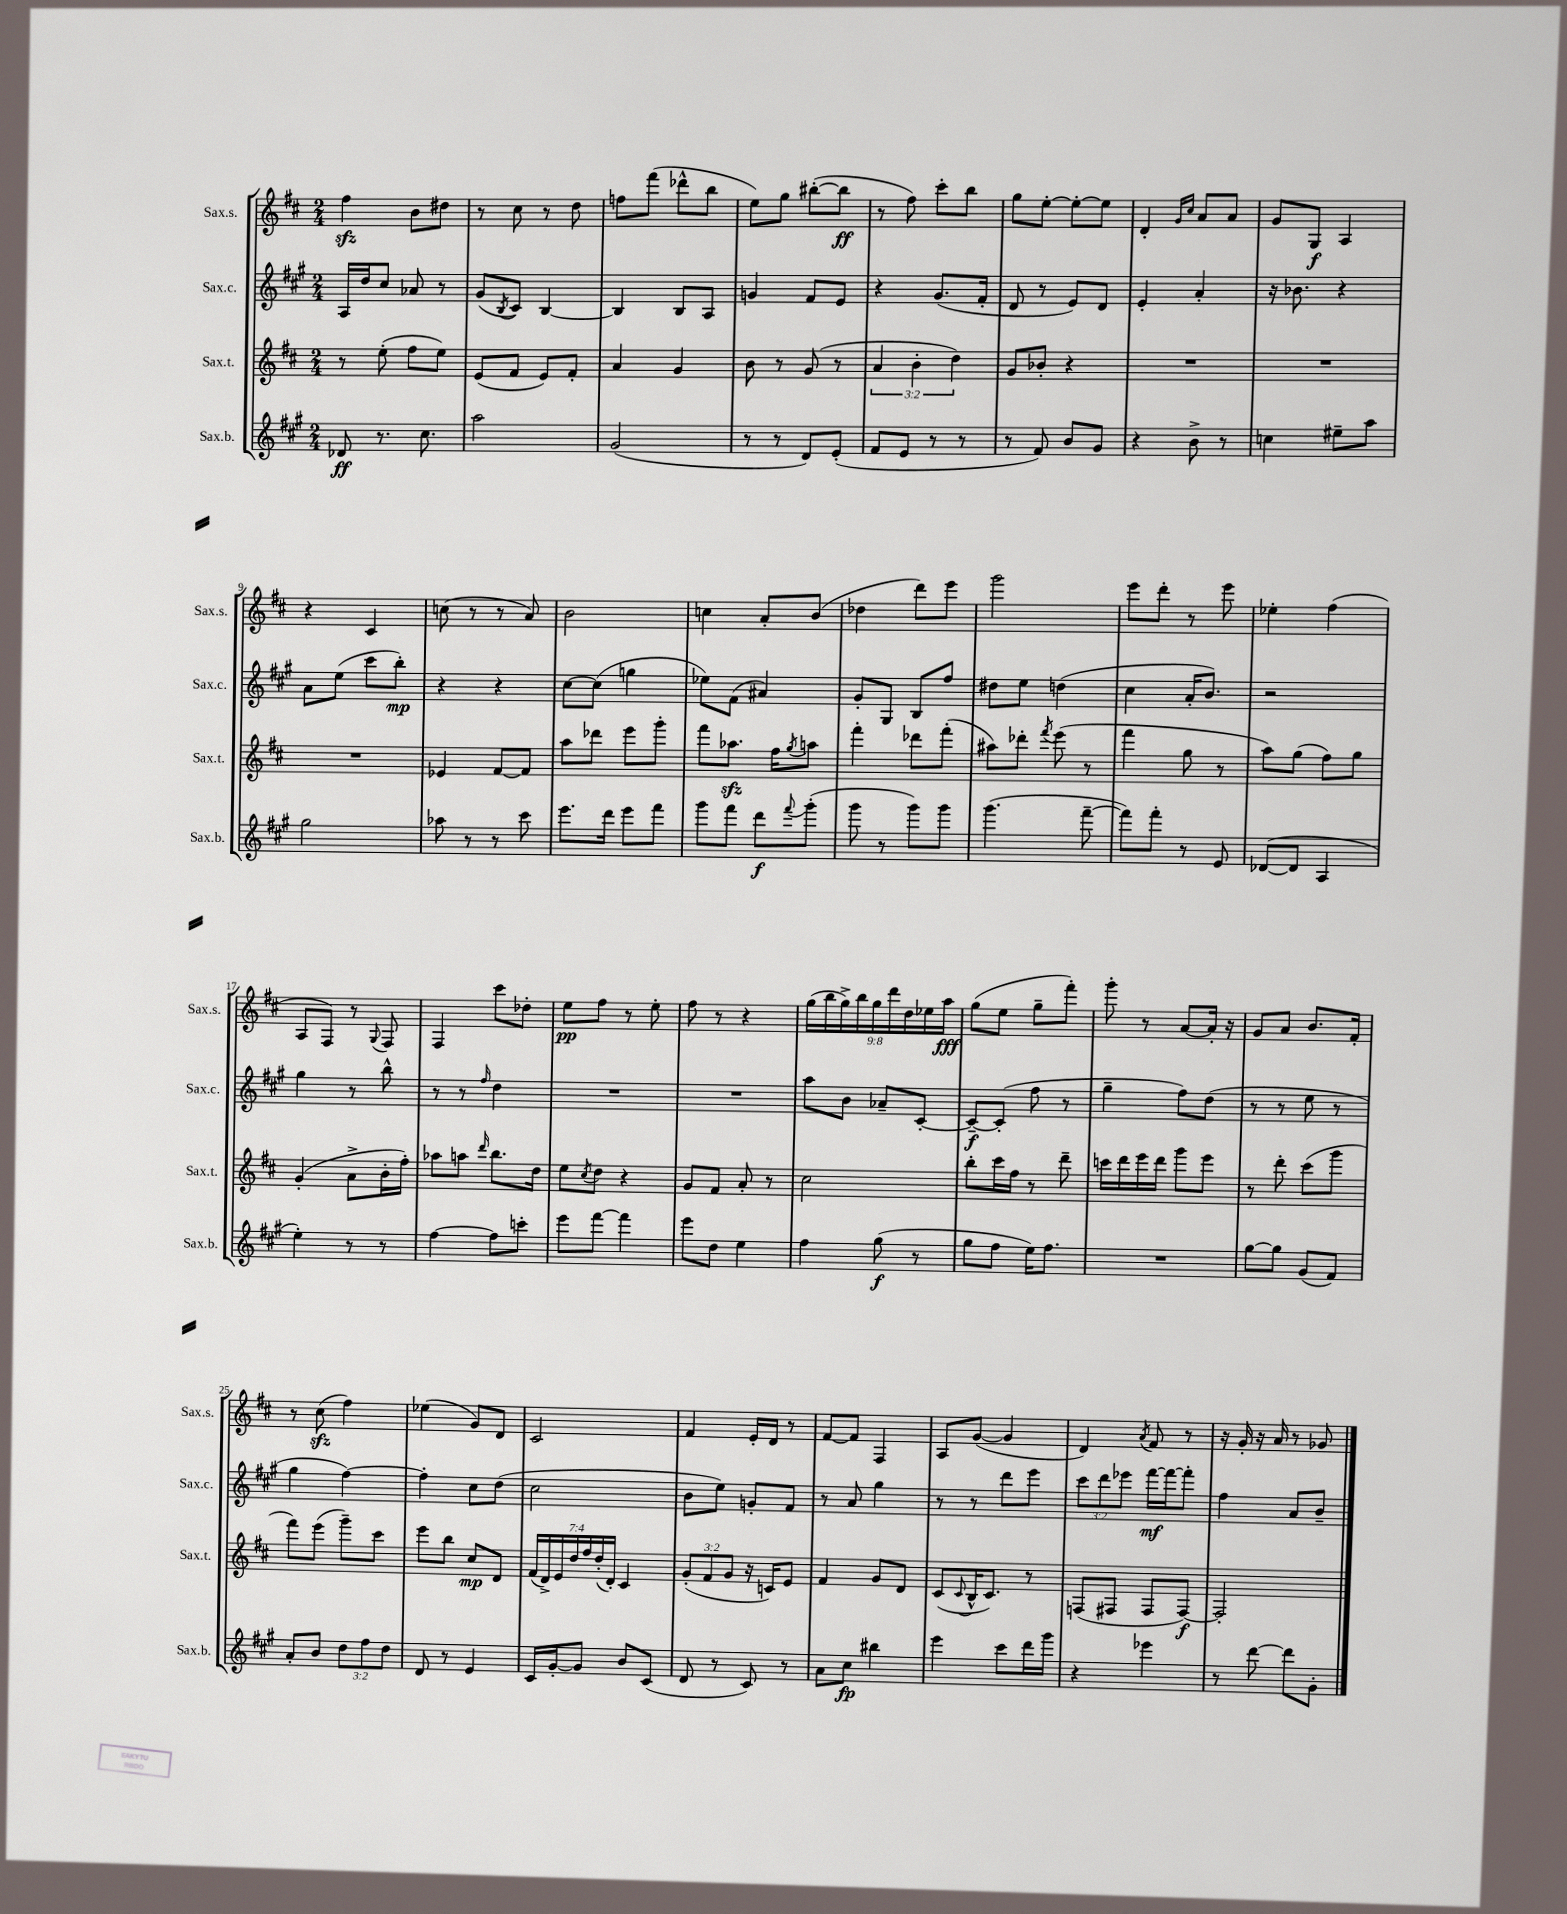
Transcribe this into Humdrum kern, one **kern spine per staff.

**kern	**kern	**kern	**kern
*staff4	*staff3	*staff2	*staff1
*clefG2	*clefG2	*clefG2	*clefG2
*k[f#c#g#]	*k[f#c#]	*k[f#c#g#]	*k[f#c#]
*M2/4	*M2/4	*M2/4	*M2/4
8d-	8r	16A	4ff#
.	.	16dd	.
8.r	(8ee'	8cc#	.
.	8ff#	8a-	8b
8.cc#	.	.	.
.	8ee)	8r	8dd#
=	=	=	=
2aa	(8e	(8g#	8r
.	.	8qB	.
.	8f#	8c#)	8cc#
.	8e)	[4B	8r
.	8f#'	.	8dd
=	=	=	=
(2g#	4a	4B]	8ff
.	.	.	(8fff#
.	4g	8B	8ddd-^^
.	.	8A	8bb
=	=	=	=
8r	8b	4g	8ee)
8r	8r	.	8gg
8d)	(8g	8f#	([8bb#'
(8e'	8r	8e	8bb#]
=	=	=	=
8f#	6a	4r	8r
8e	.	.	8ff#)
.	6b'	.	.
8r	.	(8.g#	8ccc#'
.	6dd)	.	.
8r	.	.	8bb
.	.	16f#'	.
=	=	=	=
8r	8g	8d	8gg
8f#)	8b-'	8r	[8ee'
8b	4r	8e)	8ee'_
8g#	.	8d	8ee]
=	=	=	=
4r	2r	4e'	4d'
.	.	.	16qqg
.	.	.	16qqcc#
8b^	.	4a'	8a
8r	.	.	8a
=	=	=	=
4cc	2r	16r	8g
.	.	8.b-	.
.	.	.	8G
8ee#~	.	4r	4A
8aa	.	.	.
=	=	=	=
2gg#	2r	8a	4r
.	.	(8ee	.
.	.	8ccc#	4c#
.	.	8bb')	.
=	=	=	=
8aa-	4e-	4r	(8cc
8r	.	.	8r
8r	[8f#	4r	8r
8ccc#	8f#]	.	8a)
=	=	=	=
8.eee	8aa	[8cc#	2b
.	8ddd-	(8cc#]	.
16ddd	.	.	.
8eee	8eee	4gg	.
8fff#	8ggg'	.	.
=	=	=	=
8ggg#	8fff#	8ee-)	4cc
8fff#	8.aa-	(8f#	.
8ddd	.	4a#)	8a'
.	16ff#	.	.
8qqfff#	8qgg	.	.
(8ggg#'	8aa	.	(8b
=	=	=	=
8ggg#	4fff#'	8g#'	4dd-
8r	.	8G#	.
8ggg#)	8ddd-	8B	8ddd)
8ggg#	(8fff#'	8ff#	8eee
=	=	=	=
(4.ggg#	8aa#)	8dd#	2ggg
.	8ddd-'	8ee	.
.	8qfff#	.	.
.	(8eee	(4dd	.
[8fff#~	8r	.	.
=	=	=	=
8fff#])	4fff#	4cc#	8eee
8fff#'	.	.	8ddd'
8r	8gg	16a'	8r
.	.	8.b)	.
8e	8r	.	8eee
=	=	=	=
([8d-	8aa)	2r	4ee-'
8d-]	(8gg	.	.
4A	8ff#)	.	(4ff#
.	8gg	.	.
=	=	=	=
4ee')	(4g'	4gg#	8A
.	.	.	8F#)
8r	8a^	8r	8r
.	.	.	8qqG
8r	16b'	8bb^^	8F#
.	16ff#')	.	.
=	=	=	=
[4ff#	8aa-	8r	4F#
.	8aa	8r	.
.	16qqddd	16qqff#	.
8ff#]	8.bb	4dd	8ccc#
8ccc'	.	.	8dd-'
.	16dd	.	.
=	=	=	=
8eee	8ee	2r	8ee
.	8qcc#	.	.
[8fff#	8dd	.	8ff#
4fff#]	4r	.	8r
.	.	.	8ee'
=	=	=	=
8eee	8g	2r	8ff#
8dd	8f#	.	8r
4ee	8a'	.	4r
.	8r	.	.
=	=	=	=
4ff#	2cc#	8aa	(18gg
.	.	.	18bb
.	.	.	18gg^)
.	.	8b	.
.	.	.	18bb
.	.	.	18gg
(8gg#	.	8a-~	.
.	.	.	18ddd
.	.	.	18dd
8r	.	[8c#'	.
.	.	.	18ee-
.	.	.	18aa
=	=	=	=
8gg#	8bb'	8c#~_	(8gg
8ff#	16ccc#	(8c#']	8ee
.	16ff#	.	.
16ee)	8r	8ff#	8gg~
8.ff#	.	.	.
.	8ddd~	8r	8fff#')
=	=	=	=
2r	16ccc	4gg#~	8ggg'
.	16ddd	.	.
.	16eee	.	8r
.	16ddd	.	.
.	8ggg	8ff#)	[8a
.	8eee	(8dd	16a']
.	.	.	16r
=	=	=	=
[8gg#	8r	8r	8g
8gg#]	8ddd'	8r	8a
(8g#	(8ccc#	8ee	8.b
8f#)	8ggg	8r	.
.	.	.	16f#'
=	=	=	=
8a'	8fff#)	4gg#	8r
8b	(8eee	.	(8cc#
12dd	8ggg~)	[4ff#)	4ff#)
12ff#	.	.	.
.	8ccc#	.	.
12dd	.	.	.
=	=	=	=
8d	8eee	4ff#']	(4ee-
8r	8bb	.	.
4e	8cc#	8cc#	8g)
.	8d	(8dd	8d
=	=	=	=
16c#	(28f#	2cc#	2c#
.	28d^)	.	.
[16g#'	.	.	.
.	28e	.	.
.	28dd	.	.
8g#]	.	.	.
.	28ff#	.	.
.	(28dd'	.	.
.	28d')	.	.
8b	4c#	.	.
(8c#	.	.	.
=	=	=	=
8d	(12g'	8b	4f#
.	12f#	.	.
8r	.	8ee)	.
.	12g	.	.
8c#)	16r	8g'	16e'
.	16c)	.	16d
8r	8e	8f#	8r
=	=	=	=
8a	4f#	8r	[8f#
8cc#	.	8a	8f#]
4bb#	8g	4gg#	4F#
.	8d	.	.
=	=	=	=
4eee	(8c#	8r	8A
.	8qqc#	.	.
.	16B^^	8r	([8g
.	8.c#)	.	.
8ccc#	.	8ddd	4g]
16ddd	8r	8eee	.
16ggg#	.	.	.
=	=	=	=
4r	(8F	12ccc#	4d)
.	.	12ddd	.
.	8F#	.	.
.	.	12eee-	.
.	.	.	8qa
4eee-	8F#	[16fff#	8f#
.	.	16fff#_	.
.	[8F#)	8fff#']	8r
=	=	=	=
8r	2F#']	4ff#	16r
.	.	.	16g'
[8ddd	.	.	16r
.	.	.	16a
8ddd]	.	8a	8r
8g#'	.	8b~	8g-
==	==	==	==
*-	*-	*-	*-
